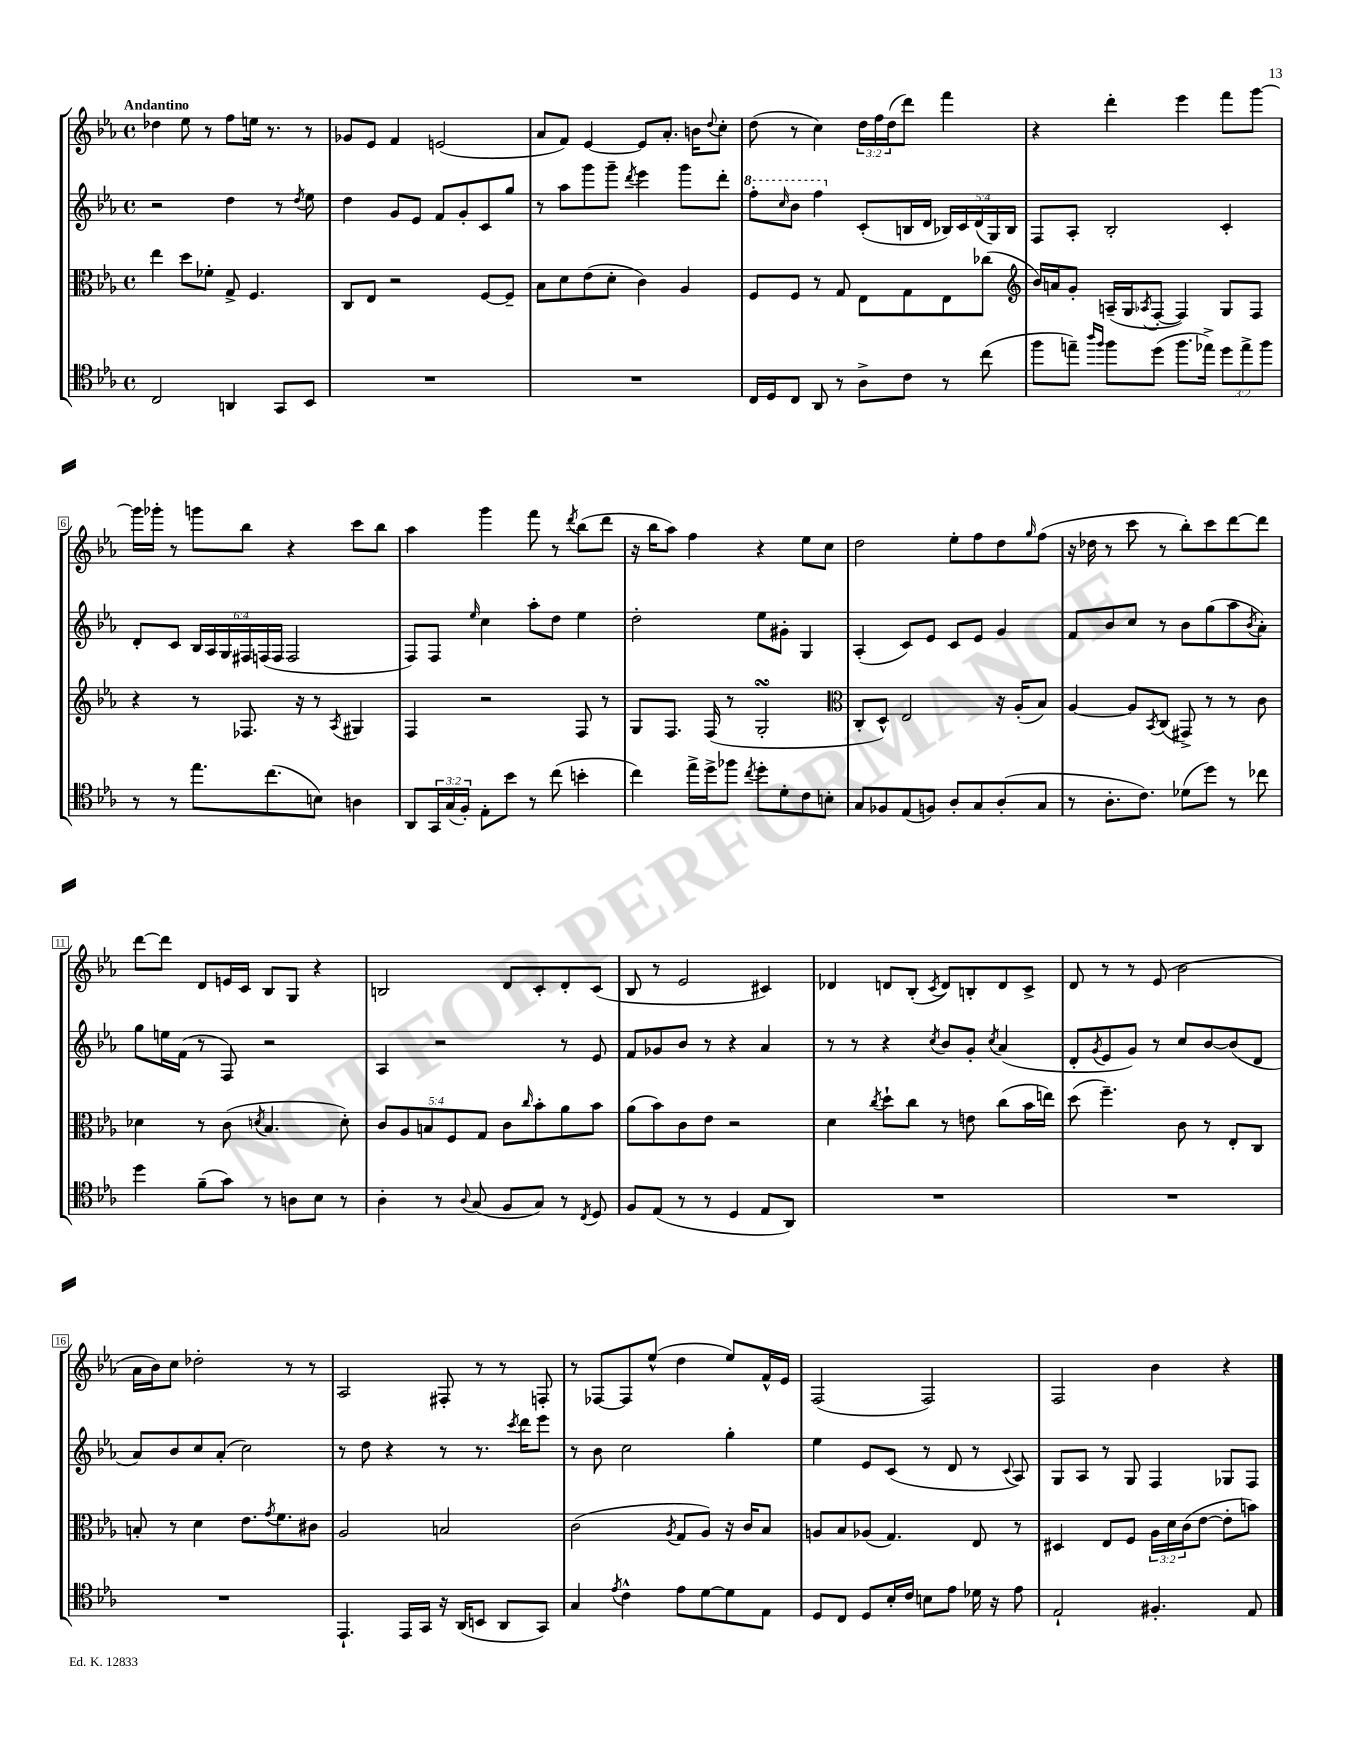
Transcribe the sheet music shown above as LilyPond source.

<<
\new StaffGroup <<
\new Staff = "s0" {
    \clef treble \key ees \major \defaultTimeSignature \time 4/4 \override Staff.TupletNumber.text = #tuplet-number::calc-fraction-text \tempo "Andantino"
    des''4 ees''8 r8 f''8 e''16 r8. r8 |
    ges'8 ees'8 f'4 e'2( |
    aes'8 f'8) ees'4~ ees'8 aes'8.-. b'16 \appoggiatura { d''8 } c''8-. |
    d''8( r8 c''4) \tuplet 3/2 { d''16 f''16 d''16( } d'''8) f'''4 |
    r4 d'''4-. ees'''4 f'''8 g'''8~ |
    g'''16 ges'''16-. r8 g'''8 bes''8 r4 c'''8 bes''8 |
    aes''4 g'''4 f'''8 r8 \acciaccatura { d'''8 } bes''8( d'''8 |
    r16 bes''16 aes''8) f''4 r4 ees''8 c''8 |
    d''2 ees''8-. f''8 d''8 \grace { g''16 } f''8( |
    r16 des''16 r8 c'''8 r8 bes''8-.) c'''8 d'''8~ d'''8 |
    d'''8~ d'''8 d'8 e'16 c'16 bes8 g8 r4 |
    b2 d'8 c'8-. d'8-. c'8( |
    bes8 r8 ees'2 cis'4) |
    des'4 d'8 bes8-.( \acciaccatura { c'8 } d'8) b8-. d'8 c'8-> |
    d'8 r8 r8 ees'8( bes'2 |
    aes'16 bes'16) c''8 des''2-. r8 r8 |
    aes2 fis8-. r8 r8 f8-. |
    r8 fes8~ fes8 ees''8-^( d''4 ees''8) f'16-^ ees'16 |
    f2( f2) |
    f2 bes'4 r4 \bar "|." |
}
\new Staff = "s1" {
    \clef treble \key ees \major \defaultTimeSignature \time 4/4 \override Staff.TupletNumber.text = #tuplet-number::calc-fraction-text
    r2 d''4 r8 \acciaccatura { d''8 } ees''8 |
    d''4 g'8 ees'8 f'8 g'8-. c'8 g''8 |
    r8 aes''8 g'''8 g'''8-- \acciaccatura { d'''8 } ees'''4 g'''8 d'''8-. |
    \ottava #1 f'''8-. \grace { c'''16 } bes''8 f'''4 \ottava #0 c'8-.( b16 d'16 \tuplet 5/4 { bes16) c'16 d'16( g16) bes16 } |
    f8 aes8-. bes2-. c'4-. |
    d'8-. c'8 \tuplet 6/4 { bes16 aes16 g16 fis16 f16( f16 } f2 |
    f8) f8 \grace { ees''16 } c''4 aes''8-. d''8 ees''4 |
    d''2-. ees''8 gis'8-. g4 |
    aes4-.( c'8) ees'8 c'8 ees'8 g'4 |
    f'8 bes'8 c''8 r8 bes'8 g''8( aes''8 \acciaccatura { bes'8 } aes'8-.) |
    g''8 e''16 f'16( r8 f8) r2 |
    aes4 r2 r8 ees'8 |
    f'8 ges'8 bes'8 r8 r4 aes'4 |
    r8 r8 r4 \acciaccatura { c''8 } bes'8 g'8-. \acciaccatura { c''8 } aes'4( |
    d'8-. \acciaccatura { g'8 } ees'8 g'8) r8 c''8 bes'8~ bes'8( d'8 |
    aes'8) bes'8 c''8 aes'8-.( c''2) |
    r8 d''8 r4 r8 r8. \acciaccatura { c'''8 } d'''16 ees'''8 |
    r8 bes'8 c''2 g''4-. |
    ees''4 ees'8 c'8( r8 d'8 r8 \appoggiatura { c'8 } aes8) |
    g8 aes8 r8 g8 f4 ges8 f8 \bar "|." |
}
\new Staff = "s2" {
    \clef alto \key ees \major \defaultTimeSignature \time 4/4 \override Staff.TupletNumber.text = #tuplet-number::calc-fraction-text
    ees''4 d''8 fes'8-. g8-> f4. |
    c8 ees8 r2 f8~ f8-- |
    bes8 d'8 ees'8( d'8-. c'4) aes4 |
    f8 f8 r8 g8 ees8 g8 ees8 ces''8( |
    \clef treble bes'16) a'16 g'8-. a16--( g16 \acciaccatura { aes8 } f8~-. f4) g8 f8 |
    r4 r8 fes8. r16 r8 \acciaccatura { aes8 } gis4 |
    f4 r2 f8 r8 |
    g8 f8. f16( r8 g2-.\turn |
    \clef alto c8-. d8-^) ees2 r16 aes16-.( bes8) |
    aes4~ aes8 \acciaccatura { bes,8 } c8( gis,8->) r8 r8 c'8 |
    des'4 r8 c'8( \acciaccatura { d'8 } bes4. d'8-.) |
    \tuplet 5/4 { c'8 aes8 b8 f8 g8 } c'8 \grace { c''16 } bes'8-. aes'8 bes'8 |
    aes'8( bes'8) c'8 ees'8 r2 |
    d'4 \acciaccatura { c''8 } d''8-! c''8 r8 e'8 c''8( bes'16 e''16) |
    d''8( f''4.--) c'8 r8 ees8-. c8 |
    b8-. r8 d'4 ees'8. \acciaccatura { g'8 } f'8. cis'8 |
    aes2 b2 |
    c'2( \acciaccatura { aes8 } g8 aes8) r16 c'16 bes8 |
    a8 bes8 aes8( g4.) ees8 r8 |
    dis4 ees8 f8 \tuplet 3/2 { aes16 d'16 c'16( } ees'8~ ees'8-. b'8) \bar "|." |
}
\new Staff = "s3" {
    \clef tenor \key ees \major \defaultTimeSignature \time 4/4 \override Staff.TupletNumber.text = #tuplet-number::calc-fraction-text
    c2 a,4 g,8 bes,8 |
    R1 |
    R1 |
    c16 d16 c8 aes,8 r8 aes8-> c'8 r8 c''8( |
    f''8 e''8--) \grace { aes''16 f''16 } f''8 d''8( f''8. ees''16->) \tuplet 3/2 { d''8 ees''8-> f''8 } |
    r8 r8 ees''8. c''8.( b8) a4 |
    aes,8 \tuplet 3/2 { g,16 g16( f16-.) } ees8-. bes'8 r8 c''8( b'4-. |
    c''4) ees''16-> d''16-> fes''8 \acciaccatura { c''8 } d''8-. d'8-. c'8 b8-. |
    g8 fes8 ees8( f8) aes8-. g8 aes8-.( g8 |
    r8 aes8.-. c'8.) des'8( d''8) r8 ces''8 |
    d''4 f'8--( g'8) r8 a8 bes8 r8 |
    aes4-. r8 \appoggiatura { aes8 } g8( f8 g8) r8 \acciaccatura { c8 } d8 |
    f8 ees8( r8 r8 d4 ees8 aes,8) |
    R1 |
    R1 |
    R1 |
    ees,4.-! ees,16 g,16 r16 aes,16( b,8 aes,8 g,8) |
    g4 \acciaccatura { ees'8 } c'4-^ ees'8 d'8~ d'8 ees8 |
    d8 c8 d8 bes16-. c'16 b8 ees'8 des'16 r16 ees'8 |
    ees2-! fis4.-. ees8 \bar "|." |
}
>>
>>
\layout { \context { \Score \override BarNumber.stencil = #(make-stencil-boxer 0.1 0.3 ly:text-interface::print) } }
